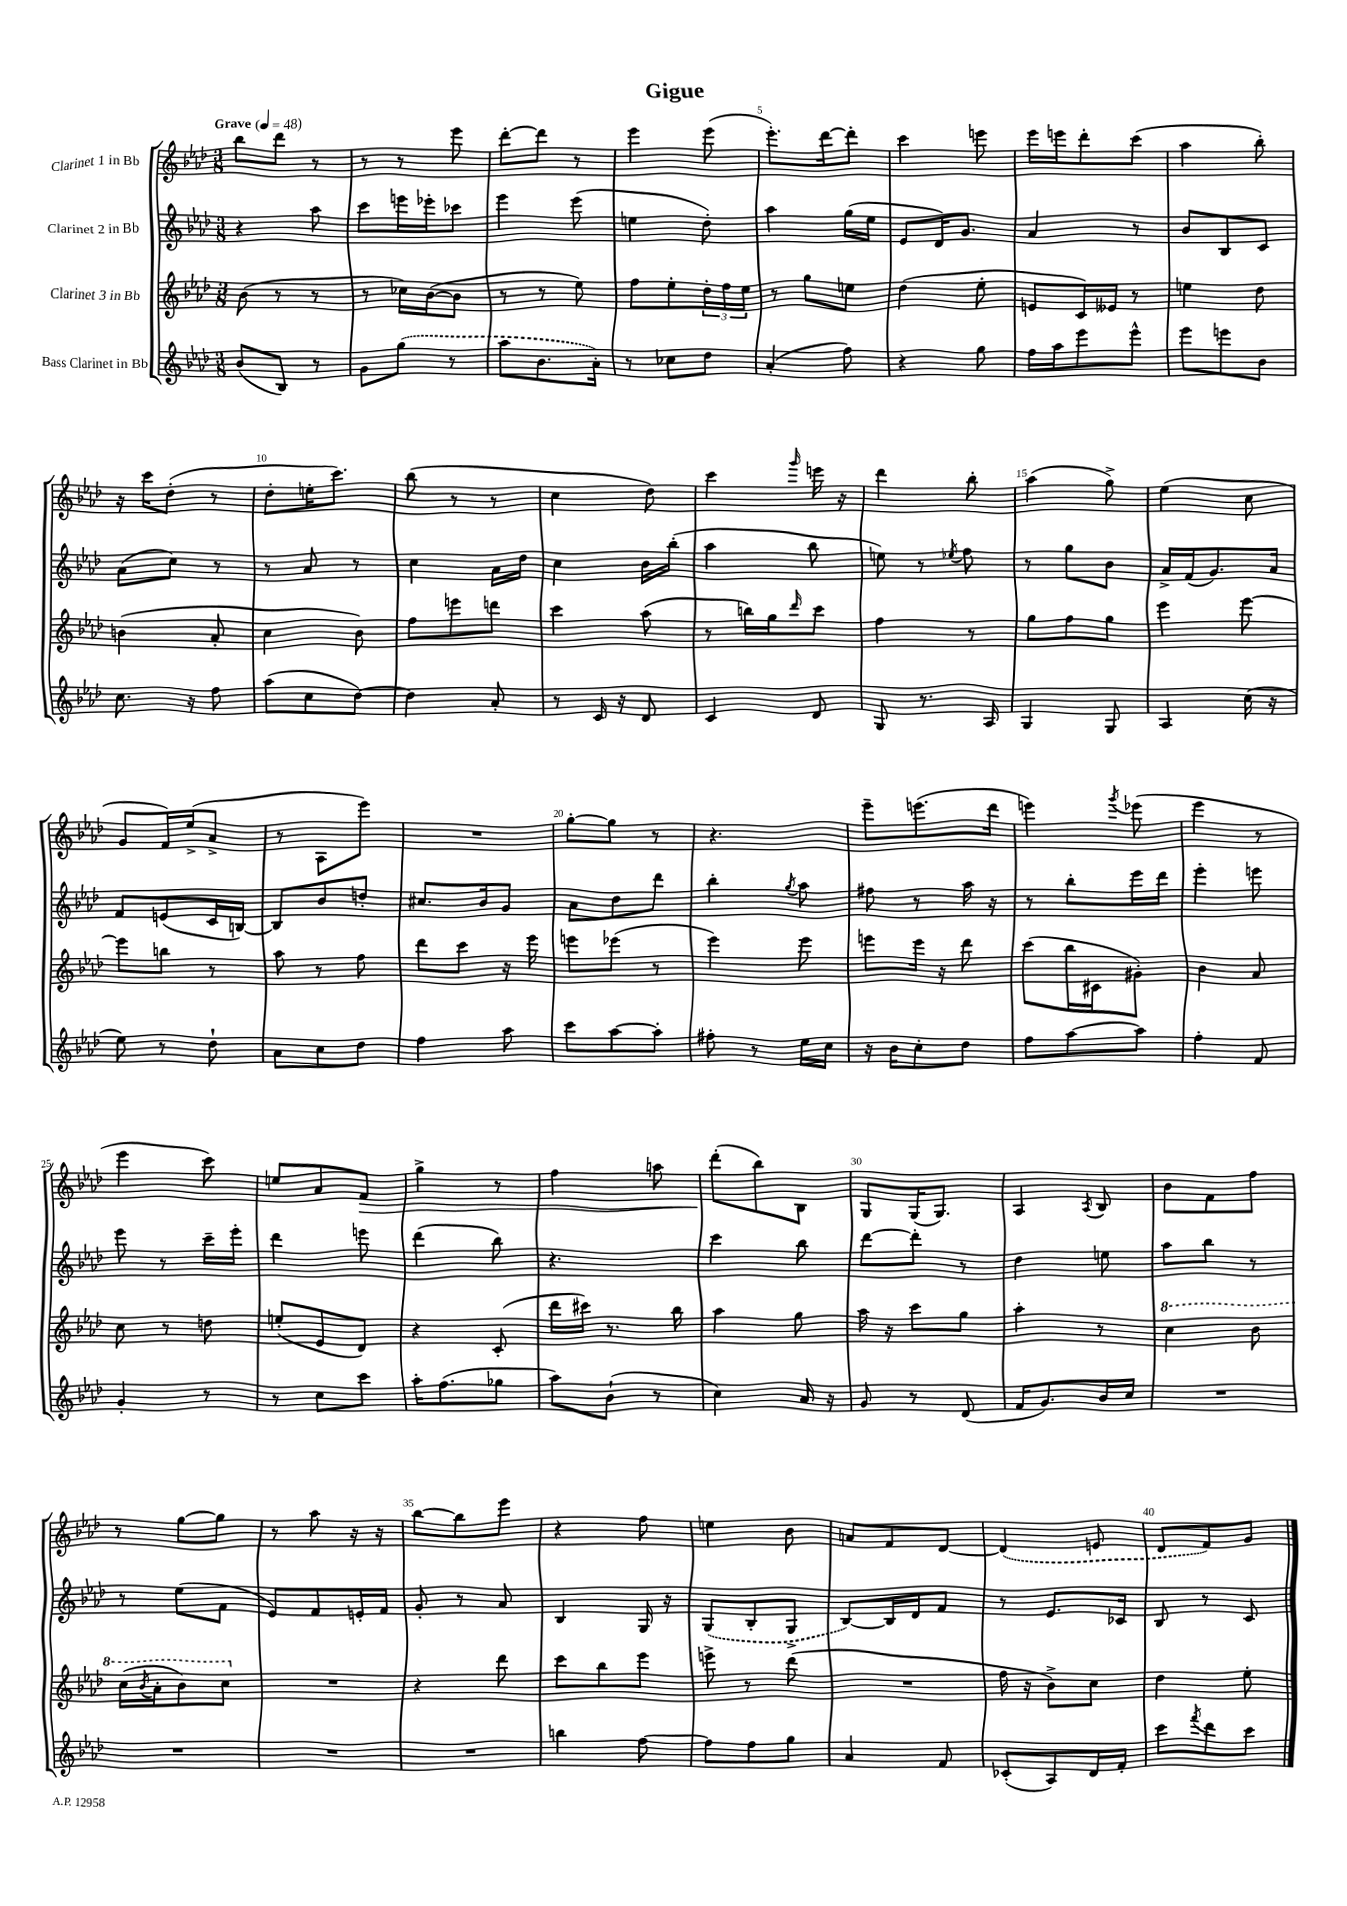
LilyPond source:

\header { title = "Gigue" }
<<
\new StaffGroup <<
\new Staff = "s0" \with { instrumentName = "Clarinet 1 in Bb" } {
    \clef treble \key aes \major \numericTimeSignature \time 3/8 \tempo "Grave" 4 = 48
    bes''8 des'''8 r8 |
    r8 r8 ees'''8 |
    des'''8~-. des'''8 r8 |
    ees'''4 ees'''8( |
    ees'''8.-.) des'''16~ des'''8-. |
    c'''4 e'''8 |
    ees'''16 e'''16 des'''8-. c'''8( |
    aes''4 bes''8-.) |
    r16 c'''16 des''8-.( r8 |
    des''8-. e''16-. c'''8.) |
    bes''8( r8 r8 |
    c''4 des''8) |
    c'''4 \grace { g'''16 } e'''16 r16 |
    des'''4 bes''8-. |
    aes''4( g''8->) |
    ees''4( c''8 |
    g'8 f'16) ees''16->( aes'8-> |
    r8 aes8 ees'''8) |
    R4. |
    g''8~-. g''8 r8 |
    r4. |
    ees'''8-- e'''8.( des'''16 |
    e'''4) \acciaccatura { g'''8 } ees'''8( |
    ees'''4 r8 |
    ees'''4 c'''8) |
    e''8 aes'8 f'8\> |
    g''4-> r8 |
    f''4 a''8 |
    des'''8-.\!( bes''8) bes8 |
    g8 g16( g8.) |
    aes4 \acciaccatura { aes8 } bes8 |
    bes'8 f'8 f''8 |
    r8 g''8~ g''8 |
    r8 aes''8 r16 r16 |
    bes''8~ bes''8 ees'''8 |
    r4 f''8 |
    e''4 bes'8 |
    a'8 f'8 des'8~ |
    \once \slurDashed des'4( e'8 |
    des'8 f'8) g'8 \bar "|." |
}
\new Staff = "s1" \with { instrumentName = "Clarinet 2 in Bb" } {
    \clef treble \key aes \major \numericTimeSignature \time 3/8
    r4 aes''8 |
    c'''8 e'''16 ees'''16-. ces'''8 |
    ees'''4 ees'''8( |
    e''4 des''8-.) |
    aes''4 g''16( ees''16 |
    ees'8 des'16) g'8. |
    aes'4 r8 |
    bes'8 bes8 c'8 |
    aes'8( c''8) r8 |
    r8 aes'8 r8 |
    c''4 aes'16 des''16 |
    c''4 bes'16 bes''16-.( |
    aes''4 bes''8 |
    e''8) r8 \acciaccatura { ees''8 } f''8 |
    r8 g''8 bes'8 |
    aes'16-> f'16( g'8.) aes'16 |
    f'8 e'8( c'16 b16~) |
    b8 bes'8 d''8-. |
    cis''8. bes'16 g'8 |
    aes'8 des''8 des'''8 |
    bes''4-. \acciaccatura { g''8 } aes''8 |
    fis''8 r8 aes''16 r16 |
    r8 bes''8-. ees'''16 des'''16 |
    ees'''4-. e'''8 |
    ees'''8 r8 c'''16-- ees'''16-. |
    des'''4 e'''8 |
    des'''4( bes''8) |
    r4. |
    c'''4 bes''8 |
    des'''8~ des'''8-. r8 |
    des''4 e''8 |
    aes''8 bes''8 r8 |
    r8 ees''8( f'8 |
    ees'8) f'8 e'16-. f'16 |
    g'8-. r8 aes'8 |
    bes4 g16 r16 |
    \once \slurDashed g8( bes8-. g8-> |
    bes8~) bes16 des'16 f'8 |
    r8 ees'8. ces'16 |
    bes8 r8 c'8 \bar "|." |
}
\new Staff = "s2" \with { instrumentName = "Clarinet 3 in Bb" } {
    \clef treble \key aes \major \numericTimeSignature \time 3/8
    bes'8( r8 r8 |
    r8 ces''16) bes'16~( bes'8 |
    r8 r8 ees''8) |
    f''8 ees''8-. \tuplet 3/2 { des''16-. f''16 ees''16 } |
    r8 g''8 e''8 |
    des''4( ees''8-. |
    e'8 c'16) eeses'16 r8 |
    e''4 des''8 |
    b'4( aes'8-. |
    c''4 bes'8) |
    f''8 e'''8 d'''8 |
    c'''4 aes''8( |
    r8 b''16) g''16 \grace { des'''16 } c'''8 |
    f''4 r8 |
    g''8 f''8 g''8 |
    ees'''4 ees'''8~ |
    ees'''8 b''8 r8 |
    aes''8 r8 f''8 |
    des'''8 c'''8 r16 ees'''16 |
    e'''8 ees'''8( r8 |
    ees'''4) ees'''8 |
    e'''8 e'''16 r16 des'''8 |
    c'''8( bes''16 cis'16 gis'8-.) |
    bes'4 aes'8 |
    c''8 r8 d''8 |
    e''8-.( ees'8 des'8) |
    r4 c'8-.( |
    des'''16 cis'''16) r8. bes''16 |
    aes''4 g''8 |
    aes''16 r16 c'''8 g''8 |
    aes''4-. r8 |
    \ottava #1 c'''4 bes''8 |
    c'''16( \acciaccatura { bes''8 } aes''16-. bes''8) c'''8 \ottava #0 |
    R4. |
    r4 des'''8 |
    c'''8 bes''8 ees'''8 |
    e'''8-> r8 des'''8( |
    R4. |
    f''16 r16 bes'8->) c''8 |
    des''4 ees''8-. \bar "|." |
}
\new Staff = "s3" \with { instrumentName = "Bass Clarinet in Bb" } {
    \clef treble \key aes \major \numericTimeSignature \time 3/8
    bes'8( bes8) r8 |
    g'8 \once \slurDashed g''8( r8 |
    aes''8 bes'8. aes'16-.) |
    r8 ces''8 des''8 |
    aes'4-.( f''8) |
    r4 g''8 |
    f''16 aes''16 ees'''8 ees'''8-^ |
    ees'''8 e'''8 bes'8 |
    c''8. r16 f''8 |
    aes''8( c''8 des''8~) |
    des''4 aes'8-. |
    r8 c'16 r16 des'8 |
    c'4 des'8 |
    g8 r8. aes16 |
    g4 g8 |
    aes4 c''16( r16 |
    ees''8) r8 des''8-! |
    aes'8 c''8 des''8 |
    f''4 aes''8 |
    c'''8 aes''8~ aes''8-. |
    fis''8-. r8 ees''16 c''16 |
    r16 bes'16 c''8-. des''8 |
    f''8 aes''8~ aes''8 |
    f''4-. f'8 |
    g'4-. r8 |
    r8 c''8 c'''8 |
    aes''16-. f''8.( ges''8 |
    aes''8) bes'8-!( r8 |
    c''4) aes'16 r16 |
    g'8 r8 des'8( |
    f'16 g'8.) bes'16 c''16 |
    R4. |
    R4. |
    R4. |
    R4. |
    b''4 f''8~ |
    f''8 f''8 g''8 |
    aes'4 f'8 |
    ces'8-.( aes8) des'16 f'16-. |
    c'''8 \acciaccatura { f'''8 } des'''8 c'''8 \bar "|." |
}
>>
>>
\layout { \context { \Score \override BarNumber.break-visibility = ##(#f #t #t) barNumberVisibility = #(every-nth-bar-number-visible 5) } }
